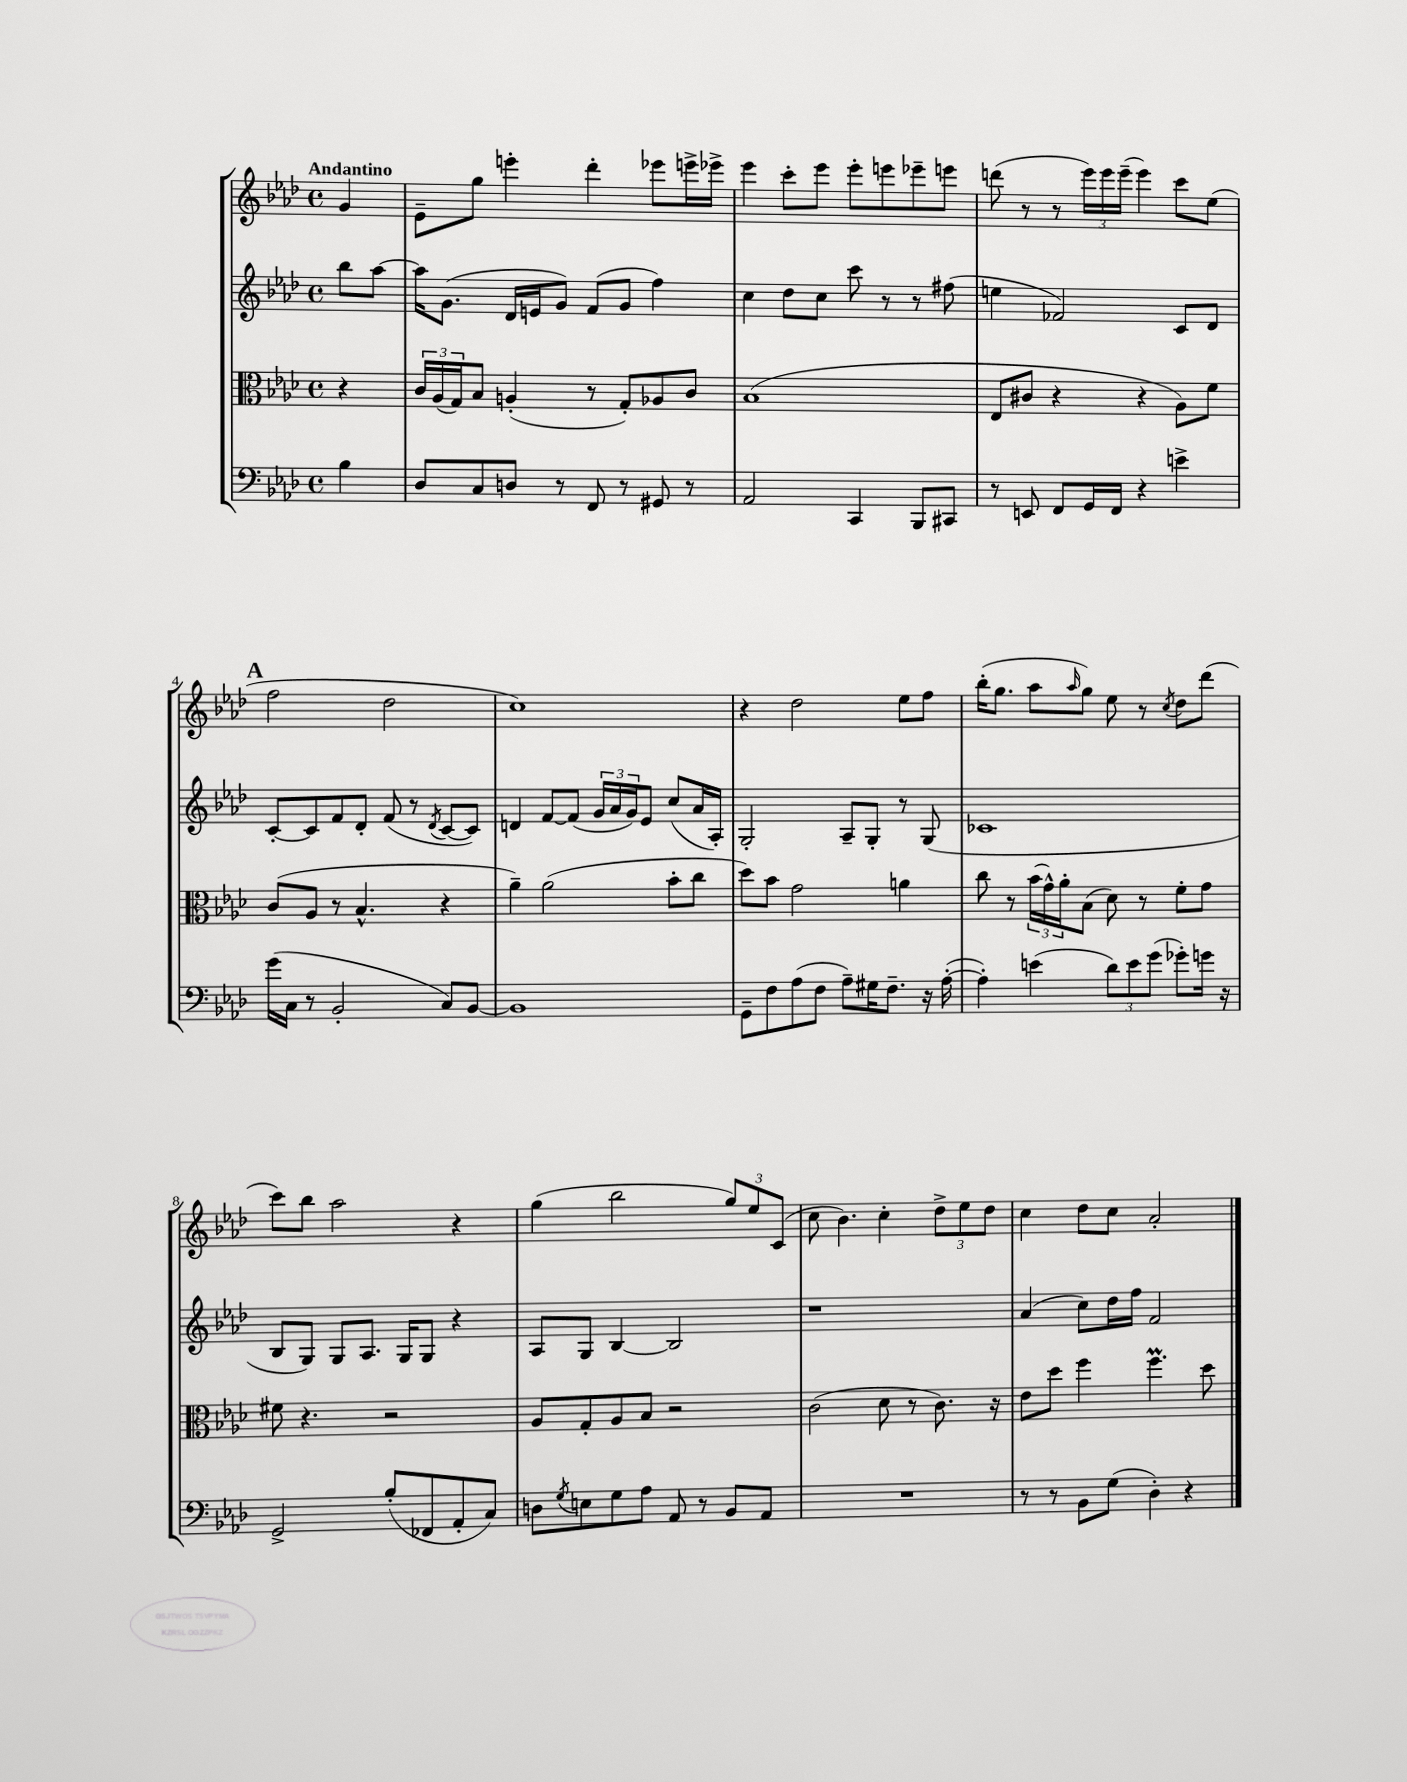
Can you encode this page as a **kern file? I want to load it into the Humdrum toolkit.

**kern	**kern	**kern	**kern
*staff4	*staff3	*staff2	*staff1
*clefF4	*clefC3	*clefG2	*clefG2
*k[b-e-a-d-]	*k[b-e-a-d-]	*k[b-e-a-d-]	*k[b-e-a-d-]
*M4/4	*M4/4	*M4/4	*M4/4
*met(c)	*met(c)	*met(c)	*met(c)
4B-	4r	8bb-	4g
.	.	[8aa-	.
=	=	=	=
8D-	24c	16aa-]	8e-~
.	(24A-	.	.
.	.	(8.g	.
.	24G)	.	.
8C	8B-	.	8gg
8D	(4A'	16d-	4eee'
.	.	16e	.
8r	.	8g)	.
8FF	8r	(8f	4ddd-'
8r	8G')	8g	.
8GG#	8A-	4ff)	8eee-
8r	8c	.	16eee^
.	.	.	16eee-^
=	=	=	=
2AA-	(1B-	4cc	4eee-
.	.	8dd-	8ccc'
.	.	8cc	8eee-
4CC	.	8ccc	8eee-'
.	.	8r	8eee
8BBB-	.	8r	8eee-~
8CC#	.	(8ff#	8eee
=	=	=	=
8r	8E-	4ee	(8ddd
8EE	8c#	.	8r
8FF	4r	2f-)	8r
16GG	.	.	24eee-)
.	.	.	24eee-
16FF	.	.	.
.	.	.	(24eee-~
4r	4r	.	4eee-)
4e^	8A-)	8c	8ccc
.	8f	8d-	(8ee-
=	=	=	=
(16g	(8c	[8c'	2ff
16C	.	.	.
8r	8A-	8c]	.
2BB-'	8r	8f	.
.	4.B-^^	8d-'	.
.	.	(8f	2dd-
.	.	8r	.
.	.	8qd-	.
8C)	4r	[8c	.
[8BB-	.	8c])	.
=	=	=	=
1BB-]	4a-~)	4d	1cc)
.	(2a-	[8f	.
.	.	(8f]	.
.	.	24g	.
.	.	24a-	.
.	.	24g)	.
.	.	8e-	.
.	8b-'	(8cc	.
.	8cc	16a-	.
.	.	16A-')	.
=	=	=	=
8GG~	8dd-)	2G'	4r
8F	8b-	.	.
(8A-	2g	.	2dd-
8F	.	.	.
8A-~)	.	8A-~	.
16G#	.	8G'	.
8.F~	.	.	.
.	4a	8r	8ee-
16r	.	(8G	8ff
([16A-'	.	.	.
=	=	=	=
4A-'])	8cc	1c-	(16bb-'
.	.	.	8.gg
.	8r	.	.
(4e	(24b-	.	8aa-
.	24g^^)	.	.
.	24a-'	.	.
.	.	.	16qqaa-
.	(8B-	.	8gg)
12d-)	8d-)	.	8ee-
12e	.	.	.
.	8r	.	8r
(12g	.	.	.
.	.	.	8qcc
8g-')	8f'	.	8dd-
16g	8g	.	(8ddd-
16r	.	.	.
=	=	=	=
2GG^	8f#	8B-	8ccc)
.	4.r	8G)	8bb-
.	.	8G	2aa-
.	.	8.A-	.
(8B-'	2r	.	.
.	.	16G	.
8FF-	.	8G	.
8AA-'	.	4r	4r
8C)	.	.	.
=	=	=	=
8D	8A-	8A-	(4gg
8qG	.	.	.
8E	8G'	8G	.
8G	8A-	[4B-	2bb-
8A-	8B-	.	.
8AA-	2r	2B-]	.
8r	.	.	.
8BB-	.	.	12gg)
.	.	.	12ee-
8AA-	.	.	.
.	.	.	(12c
=	=	=	=
1r	(2c	1r	8cc
.	.	.	4.b-)
.	8d-	.	4cc'
.	8r	.	.
.	8.c)	.	12dd-^
.	.	.	12ee-
.	.	.	12dd-
.	16r	.	.
=	=	=	=
8r	8e-	(4a-	4cc
8r	8dd-	.	.
8BB-	4ff	8cc)	8dd-
(8G	.	16dd-	8cc
.	.	16ff	.
4D-')	4.ff	2f	2a-'
4r	.	.	.
.	8dd-	.	.
==	==	==	==
*-	*-	*-	*-
